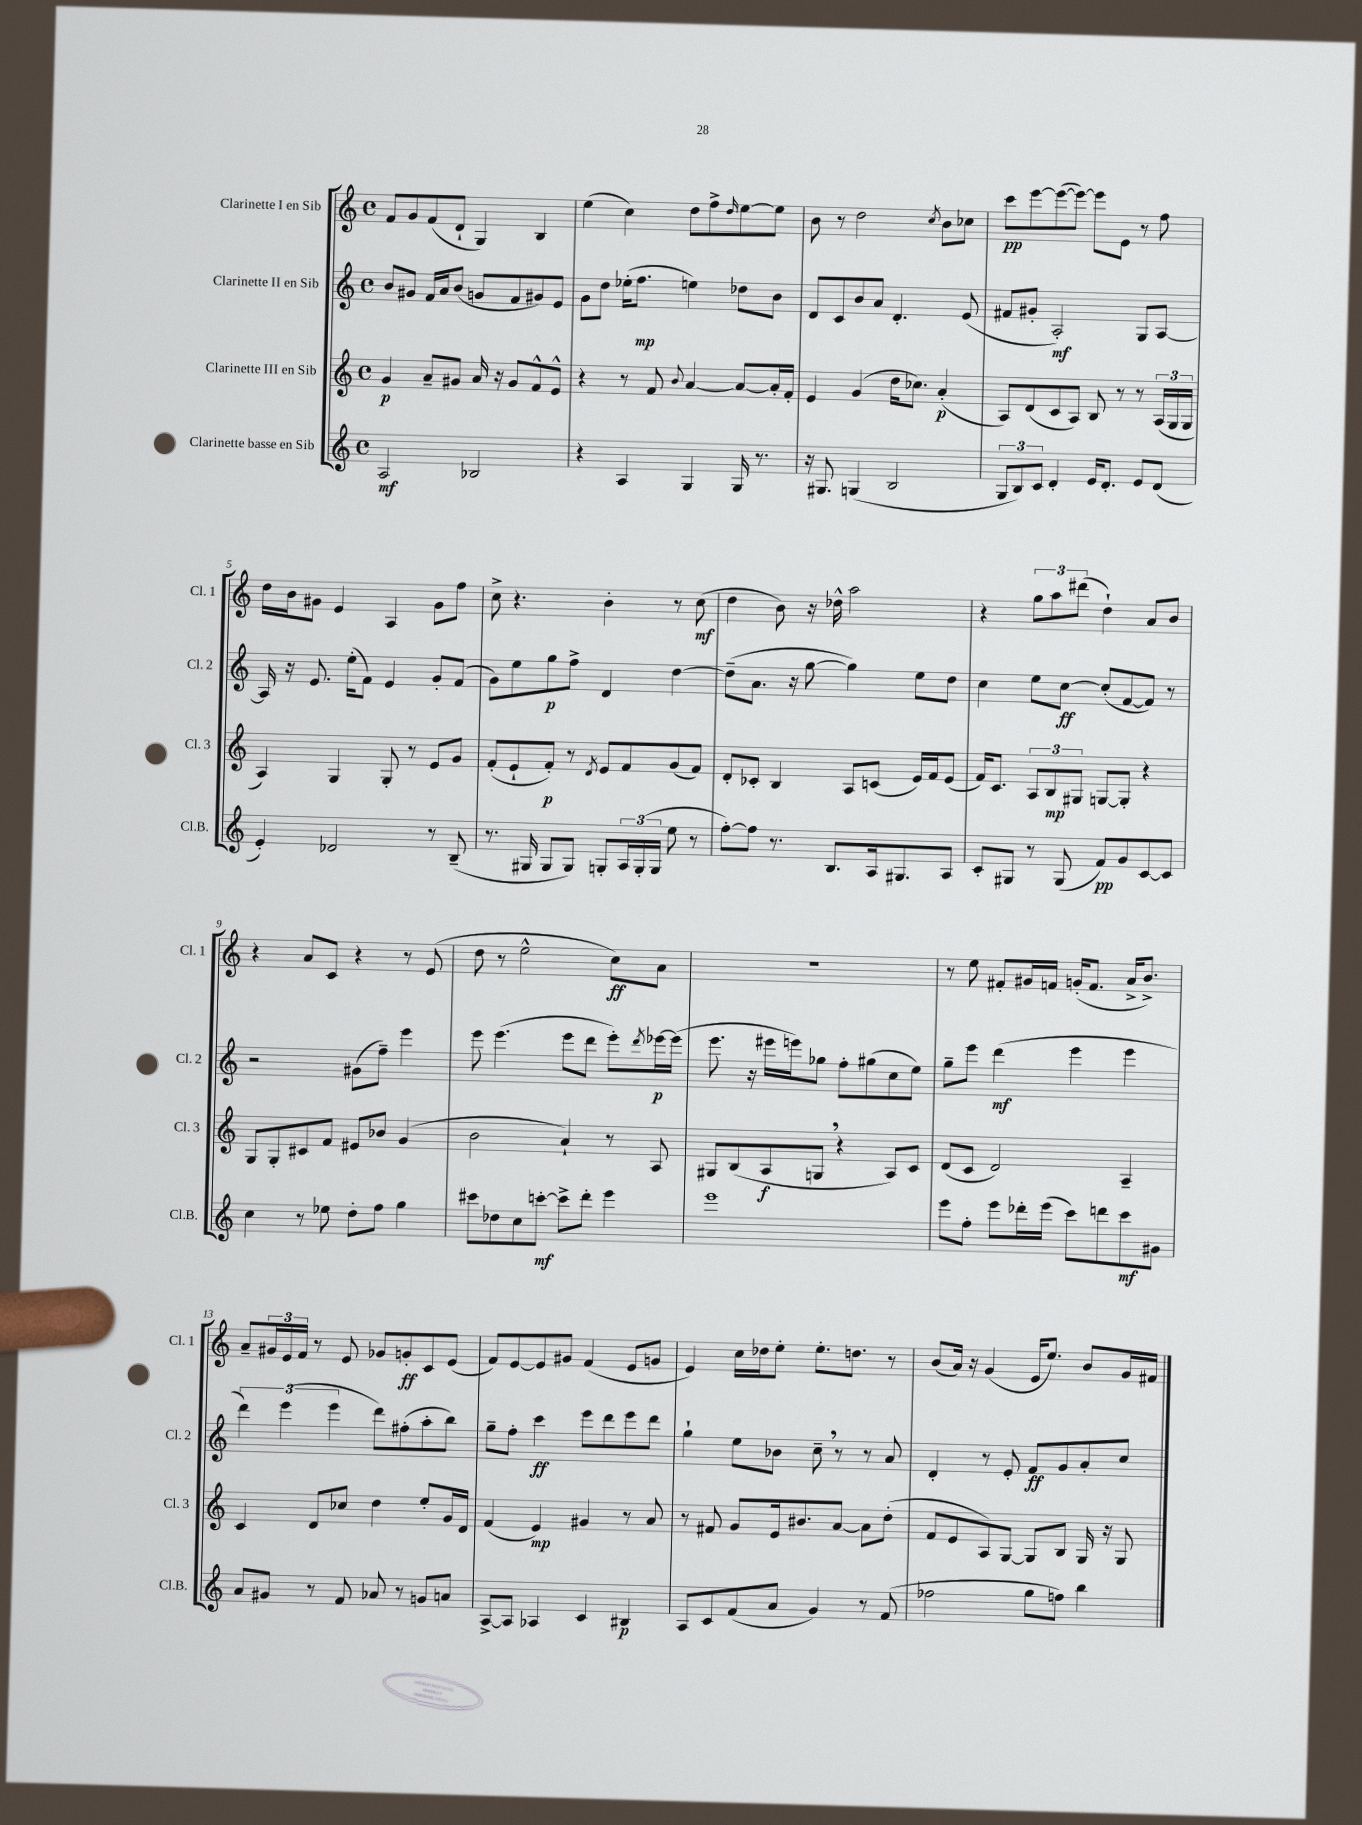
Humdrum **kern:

**kern	**dynam	**kern	**dynam	**kern	**dynam	**kern	**dynam
*part4	*part4	*part3	*part3	*part2	*part2	*part1	*part1
*staff4	*staff4	*staff3	*staff3	*staff2	*staff2	*staff1	*staff1
*I"Clarinette basse en Sib	*	*I"Clarinette III en Sib	*	*I"Clarinette II en Sib	*	*I"Clarinette I en Sib	*
*I'Cl.B.	*	*I'Cl. 3	*	*I'Cl. 2	*	*I'Cl. 1	*
*clefG2	*	*clefG2	*	*clefG2	*	*clefG2	*
*k[]	*	*k[]	*	*k[]	*	*k[]	*
*M4/4	*	*M4/4	*	*M4/4	*	*M4/4	*
*met(c)	*	*met(c)	*	*met(c)	*	*met(c)	*
=1	=1	=1	=1	=1	=1	=1	=1
2A/	mf	4g/	p	8b/L	.	8f/L	.
.	.	.	.	8g#X/J	.	8g/	.
.	.	8a~/L	.	16f/LL	.	(8f/	.
.	.	.	.	16a/J	.	.	.
.	.	8g#X/J	.	(8b/J	.	8d`/J	.
2B-X/	.	16a/	.	8gn/L	.	4G/)	.
.	.	16r	.	.	.	.	.
.	.	8g#/L	.	8f/	.	.	.
.	.	8f^^/	.	8g#X/)	.	4B/	.
.	.	8e^^/J	.	8e/J	.	.	.
=2	=2	=2	=2	=2	=2	=2	=2
4r	.	4r	.	8g\L	.	(4ee\	.
.	.	.	.	8dd\J	.	.	.
4A/	.	8r	.	(16ee-X'\KL	.	4cc\)	.
.	.	.	.	8.ff\J	mp	.	.
.	.	8f/	.	.	.	.	.
.	.	8qqb/	.	.	.	.	.
4G/	.	[4a/	.	4een\)	.	8dd\L	.
.	.	.	.	.	.	8ff^\	.
.	.	.	.	.	.	16qqdd/	.
16G/	.	8a/L_	.	8dd-X\L	.	[8ee\	.
8.r	.	.	.	.	.	.	.
.	.	16a'/L]	.	8b\J	.	8ee\J]	.
.	.	16f'/JJ	.	.	.	.	.
=3	=3	=3	=3	=3	=3	=3	=3
16r	.	4e/	.	8d/L	.	8b\	.
8.G#X/	.	.	.	.	.	.	.
.	.	.	.	8c/	.	8r	.
(4Gn/	.	(4g/	.	8b/	.	2dd\	.
.	.	.	.	8a/J	.	.	.
2B/	.	16dd\KL	.	4.d'/	.	.	.
.	.	8.cc-X\J)	.	.	.	.	.
.	.	.	.	.	.	8qcc/	.
.	.	(4a'/	p	.	.	8b\L	.
.	.	.	.	(8e/	.	8cc-X\J	.
=4	=4	=4	=4	=4	=4	=4	=4
12G/L	.	8A/L)	.	8f#X/L	.	8ccc\L	pp
12B/)	.	.	.	.	.	.	.
.	.	(8d/	.	8g#X'/J	.	[8eee\	.
12c/J	.	.	.	.	.	.	.
4d'/	.	8c/	.	2A'/)	mf	(8eee\_	.
.	.	8A/J)	.	.	.	8eee\J_)	.
16e/KL	.	8B/	.	.	.	8eee\L]	.
8.d'/J	.	.	.	.	.	.	.
.	.	8r	.	.	.	8e\J	.
8e/L	.	8r	.	8G/L	.	8r	.
(8d/J	.	(24A/LL	.	[8A/J	.	8ff\	.
.	.	24G/	.	.	.	.	.
.	.	24G/JJ	.	.	.	.	.
!!LO:LB:g=z
=5	=5	=5	=5	=5	=5	=5	=5
4e'/)	.	4A/)	.	16A/]	.	16dd\LL	.
.	.	.	.	16r	.	16b\J	.
.	.	.	.	8.e/	.	8g#X\J	.
2d-X/	.	4G/	.	.	.	4e/	.
.	.	.	.	(16ee'\KL	.	.	.
.	.	.	.	8f\J)	.	.	.
.	.	8G'/	.	4e/	.	4A/	.
.	.	8r	.	.	.	.	.
8r	.	8e/L	.	8g'/L	.	8g#\L	.
(8B~/	.	8g/J	.	(8f/J	.	8ff\J	.
=6	=6	=6	=6	=6	=6	=6	=6
8.r	.	(8f'/L	.	8g\L)	.	8cc^\	.
.	.	8e`/	.	8ee\	.	4.r	.
16G#X/	.	.	.	.	.	.	.
8G#/L	.	8f'/J)	p	8gg\	p	.	.
8G#/J)	.	8r	.	8ff^\J	.	.	.
.	.	8qd/	.	.	.	.	.
8Gn'/L	.	8e/L	.	4d/	.	4b'\	.
24A/L	.	8f/	.	.	.	.	.
(24G'/	.	.	.	.	.	.	.
24G/JJ	.	.	.	.	.	.	.
8ee\	.	(8g/	.	[4dd\	.	8r	.
8r	.	8f/J)	.	.	.	(8cc\	mf
=7	=7	=7	=7	=7	=7	=7	=7
[8ff'\L)	.	8d'/L	.	(8dd~\L]	.	4dd\	.
8ff\J]	.	8c-X'/J	.	8.a\J	.	.	.
8.r	.	4B/	.	.	.	8b\)	.
.	.	.	.	16r	.	.	.
.	.	.	.	[8gg\	.	16r	.
8.B/L	.	.	.	.	.	16dd-X^^\	.
.	.	8A/L	.	4gg\])	.	2aa\	.
16A/k	.	(8cn/J	.	.	.	.	.
8.G#X/	.	.	.	.	.	.	.
.	.	16e/LL)	.	8ee\L	.	.	.
.	.	16f/J	.	.	.	.	.
8A/J	.	(8e/J	.	8dd\J	.	.	.
=8	=8	=8	=8	=8	=8	=8	=8
8c'/L	.	16f/KL)	.	4cc\	.	4r	.
.	.	8.c/J	.	.	.	.	.
8G#X/J	.	.	.	.	.	.	.
8r	.	12A/L	.	8ee\L	.	12gg\L	.
.	.	12B/	mp	.	.	12aa\	.
(8G#/	.	.	.	[8cc\J	ff	.	.
.	.	12G#X/J	.	.	.	(12ddd#X\J	.
8f/L)	pp	[8Gn/L	.	(8cc'/L]	.	4dd`\)	.
8g/	.	8G'/J]	.	[8f/	.	.	.
[8c/	.	4r	.	8f/J])	.	8a/L	.
8c/J]	.	.	.	8r	.	8b/J	.
!!LO:LB:g=z
=9	=9	=9	=9	=9	=9	=9	=9
4cc\	.	8G/L	.	2r	.	4r	.
.	.	8G'/	.	.	.	.	.
8r	.	8c#X/	.	.	.	8a/L	.
8ee-X\	.	8f/J	.	.	.	8c/J	.
8dd'\L	.	8e#X/L	.	(8g#X\L	.	4r	.
8ff\J	.	8b-X/J	.	8ff~\J)	.	.	.
4gg\	.	(4g/	.	4eee\	.	8r	.
.	.	.	.	.	.	(8e/	.
=10	=10	=10	=10	=10	=10	=10	=10
8ccc#X\L	.	2b\	.	8eee\	.	8dd\	.
8dd-X\	.	.	.	(4.eee\	.	8r	.
8cc\	.	.	.	.	.	2ee^^\	.
[8cccn'\J	mf	.	.	.	.	.	.
8ccc^\L]	.	4a`/)	.	8eee\L	.	.	.
8ddd'\J	.	.	.	8ddd\J	.	.	.
4eee\	.	8r	.	8eee'\L)	.	8cc\L)	ff
.	.	.	.	8qddd/	.	.	.
.	.	8A/	.	[16eee-X\L	p	8a\J	.
.	.	.	.	(16eee-\JJ]	.	.	.
=11	=11	=11	=11	=11	=11	=11	=11
1eee	.	8G#X/L	.	8.eee\	.	1r	.
.	.	(8B/	.	.	.	.	.
.	.	.	.	16r	.	.	.
.	.	8A/	f	16eee#X\LL	.	.	.
.	.	.	.	16eeen\J)	.	.	.
.	.	8Gn,/J	.	8gg-X\J	.	.	.
.	.	4r	.	8ff'\L	.	.	.
.	.	.	.	(8gg#X\	.	.	.
.	.	8A/L)	.	8cc\	.	.	.
.	.	8c/J	.	8ee\J)	.	.	.
=12	=12	=12	=12	=12	=12	=12	=12
8eee\L	.	(8d/L	.	8gg~\L	.	8r	.
8ff'\J	.	8c/J	.	8eee\J	.	8ee\	.
8eee\L	.	2d/)	.	(4ddd\	mf	8f#X'/L	.
16ddd-X'\L	.	.	.	.	.	16g#X/L	.
(16eee\JJ	.	.	.	.	.	16fn/JJ	.
8ccc\L)	.	.	.	4eee\	.	(16gn'/KL	.
.	.	.	.	.	.	8.f/J	.
8dddn\	.	.	.	.	.	.	.
8ccc\	mf	4A~/	.	4eee\	.	16a^/KL	.
.	.	.	.	.	.	8.b^/J)	.
8g#X\J	.	.	.	.	.	.	.
!!LO:LB:g=z
=13	=13	=13	=13	=13	=13	=13	=13
8a/L	.	4c/	.	6ddd\)	.	8a~/L	.
8g#X/J	.	.	.	.	.	24g#X/L	.
.	.	.	.	(6eee\	.	24e/	.
.	.	.	.	.	.	24f/JJ	.
8r	.	8d/L	.	.	.	8r	.
.	.	.	.	6eee\	.	.	.
8f/	.	8cc-X/J	.	.	.	8e/	.
8a-X/	.	4dd\	.	8ddd\L)	.	8g-X/L	.
8r	.	.	.	(8ff#X'\	.	8gn'/	ff
8gn/L	.	8ee'/L	.	8aa'\	.	8c/	.
8an/J	.	16g/L	.	8bb\J)	.	(8e/J	.
.	.	16d/JJ	.	.	.	.	.
=14	=14	=14	=14	=14	=14	=14	=14
[8A^/L	.	(4f/	.	8gg~\L	.	8f/L)	.
8A/J]	.	.	.	8ff'\J	.	[8e/	.
4A-X/	.	4e/)	mp	4ccc\	ff	8e/]	.
.	.	.	.	.	.	8g#X/J	.
4c/	.	4g#X/	.	8eee\L	.	(4f/	.
.	.	.	.	8ddd\	.	.	.
4B#X/	p	8r	.	8eee\	.	8e/L	.
.	.	8a/	.	8ddd\J	.	8gn/J	.
=15	=15	=15	=15	=15	=15	=15	=15
8A/L	.	8r	.	4gg`\	.	4e/)	.
8c/	.	8f#X/	.	.	.	.	.
(8f/	.	8g/L	.	8ee\L	.	16cc\LL	.
.	.	.	.	.	.	16dd-X\J	.
8a/J	.	16e/k	.	8b-X\J	.	8ee'\J	.
.	.	8.b#X/	.	.	.	.	.
4g/)	.	.	.	8cc~,\	.	8.ee'\L	.
.	.	[8a/J	.	8r	.	.	.
.	.	.	.	.	.	8.ddn\J	.
8r	.	8a\L]	.	8r	.	.	.
(8f/	.	(8dd'\J	.	8a/	.	8r	.
=16	=16	=16	=16	=16	=16	=16	=16
2ff-X\	.	8f/L	.	4d'/	.	(8b/L	.
.	.	8e/	.	.	.	16a/Jk)	.
.	.	.	.	.	.	16r	.
.	.	8A/)	.	8r	.	(4g/	.
.	.	[8G/J	.	8e'/	.	.	.
8gg\L	.	8G/L]	.	8f/L	ff	16e/KL	.
.	.	.	.	.	.	8.ee/J)	.
8ffn\J)	.	8B/J	.	8g/	.	.	.
4bb\	.	16G/	.	8a'/	.	8b/L	.
.	.	16r	.	.	.	.	.
.	.	8G/	.	8cc/J	.	16g/L	.
.	.	.	.	.	.	16f#X/JJ	.
==	==	==	==	==	==	==	==
*-	*-	*-	*-	*-	*-	*-	*-
